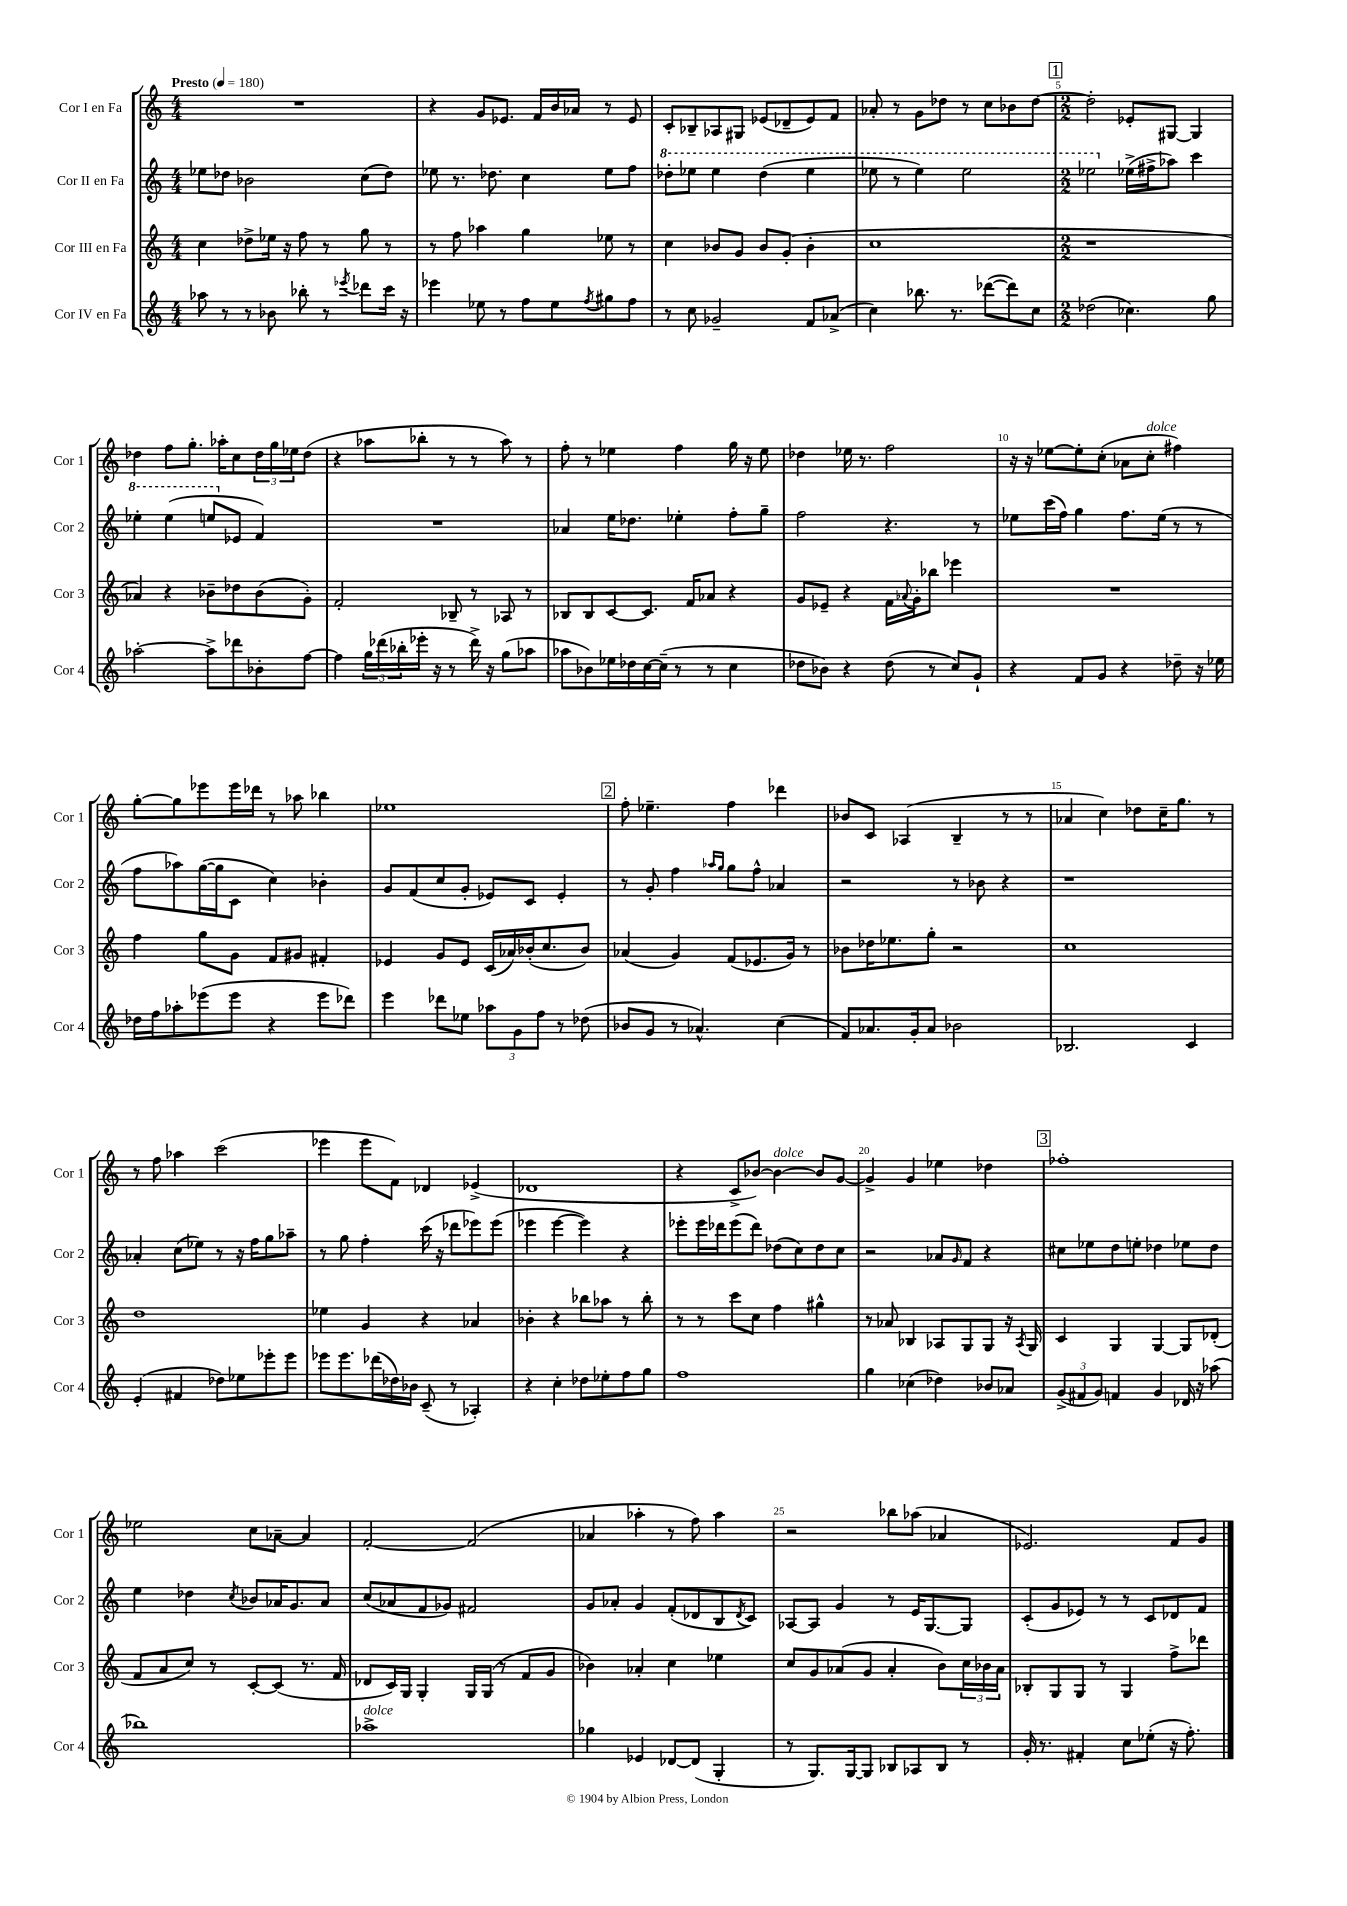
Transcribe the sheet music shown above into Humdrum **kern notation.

**kern	**kern	**kern	**kern
*part4	*part3	*part2	*part1
*staff4	*staff3	*staff2	*staff1
*I"Cor IV en Fa	*I"Cor III en Fa	*I"Cor II en Fa	*I"Cor I en Fa
*I'Cor 4	*I'Cor 3	*I'Cor 2	*I'Cor 1
*clefG2	*clefG2	*clefG2	*clefG2
*k[]	*k[]	*k[]	*k[]
*M4/4	*M4/4	*M4/4	*M4/4
*MM180	*MM180	*MM180	*MM180
=1	=1	=1	=1
!	!	!	!LO:TX:a:B:t=Presto
8aa-X\	4cc\	8ee-X\L	1r
8r	.	8dd-X\J	.
8r	8dd-X^\L	2b-X\	.
8b-X\	16ee-X\Jk	.	.
.	16r	.	.
8bb-X'\	8ff\	.	.
8r	8r	.	.
8qeee-X/	.	.	.
8ddd-X\L	8gg\	(8cc\L	.
16ccc\Jk	8r	8dd-\J)	.
16r	.	.	.
=2	=2	=2	=2
4eee-X\	8r	8ee-X\	4r
.	8ff\	8.r	.
8ee-X\	4aa-X\	.	8g/L
.	.	8.dd-X\	.
8r	.	.	8.e-X/J
8ff\L	4gg\	4cc\	.
.	.	.	16f/LL
8ee-\	.	.	16b/
.	.	.	16a-X/JJ
8qff/	.	.	.
8gg#X\	8ee-X\	8ee-\L	8r
8ff\J	8r	8ff\J	8e-/
=3	=3	=3	=3
*	*	*8va	*
8r	4cc\	8ddd-X'\L	8c'/L
8cc\	.	8eee-X\J	8B-X~/
2g-X~/	8b-X/L	4eee-\	8A-X/
.	8g/J	.	8G#X/J
.	8b-/L	(4ddd-\	(8e-X/L
.	(8g'/J	.	8d-X~/
8f/L	4b-'\	4eee-\	8e-/)
(8a-X^/J	.	.	8f/J
=4	=4	=4	=4
4cc\)	1cc	8eee-X\	8a-X'/
.	.	8r	8r
8.bb-X\	.	4eee-\)	8g\L
.	.	.	8dd-X\J
8.r	.	.	.
.	.	2eee-\	8r
([8ddd-X\L	.	.	8cc\L
8ddd-\])	.	.	8b-X\
8cc\J	.	.	[8dd-\J
!!LO:REH:place=s1:t=1
=5	=5	=5	=5
*M2/2	*M2/2	*M2/2	*M2/2
(2dd-X\	1r	2eee-X\	2dd-'\]
*	*	*X8va	*
4.cc-X\)	.	(16ee-X^\LL	8e-X'/L
.	.	16ff#X^\J	.
.	.	8aa-X\J)	[8G#X/J
.	.	4ccc\	4G#/]
8gg\	.	.	.
!!LO:LB:g=z
=6	=6	=6	=6
*	*	*8va	*
[2aa-X'\	4a-X/)	4eee-X'\	4dd-X\
.	4r	(4eee-\	8ff\L
.	.	.	8.gg'\J
8aa-^\L]	8b-X~\L	8eeen/L	.
.	.	.	16aa-X'\KL
*	*	*X8va	*
8ddd-X\	8dd-X\	8e-X/J	8cc\
8b-X'\	(8b-\	4f/)	24dd-\L
.	.	.	24gg\
.	.	.	24ee-X\J
[8ff\J	8g'\J)	.	(8dd-\J
=7	=7	=7	=7
4ff\]	2f'/	1r	4r
24gg\LL	.	.	8aa-X\L
(24ddd-X\	.	.	.
24bb-X'\	.	.	.
16eee-X'\JJ	.	.	8bb-X'\J
16r	.	.	.
8r	8B-X~/	.	8r
16ddd-^\)	8r	.	8r
16r	.	.	.
(8gg\L	8A-X/	.	8aa-\)
8aa-X\J	8r	.	8r
=8	=8	=8	=8
8aa-X\L	8B-X/L	4a-X/	8ff'\
8b-X\)	8B-/	.	8r
16ee-X\L	[8c/	16ee\KL	4ee-X\
16dd-X\	.	8.dd-X\J	.
[16cc\	8.c/J]	.	.
(16cc~\JJ]	.	.	.
8r	.	4ee-X'\	4ff\
.	16f/KL	.	.
8r	8a-X/J	.	.
4cc\	4r	8ff'\L	16gg\
.	.	.	16r
.	.	8gg~\J	8ee-\
=9	=9	=9	=9
8dd-X\L	8g/L	2ff\	4dd-X\
8b-X\J)	8e-X~/J	.	.
4r	4r	.	16ee-X\
.	.	.	8.r
(8dd-\	16f\LL	4.r	2ff\
.	8qqa-X/	.	.
.	16g'\J	.	.
8r	8bb-X\J	.	.
8cc/L)	4eee-X\	.	.
8g`/J	.	8r	.
=10	=10	=10	=10
4r	1r	8ee-X\L	16r
.	.	.	16r
.	.	(16ccc\L	[8ee-X\L
.	.	16ff\JJ)	.
8f/L	.	4gg\	8ee-'\]
8g/J	.	.	(8cc'\J
4r	.	8.ff\L	8a-X\L
!	!	!	!LO:TX:a:i:t=dolce
.	.	.	8cc'\J
.	.	(16ee-\Jk	.
8dd-X~\	.	8r	4ff#X\)
16r	.	8r	.
16ee-X\	.	.	.
!!LO:LB:g=z
=11	=11	=11	=11
16dd-X\LL	4ff\	8ff\L	[8gg'\L
16ff\J	.	.	.
8aa-X'\	.	8aa-X\)	8gg\]
(8eee-X\	8gg\L	([16gg\L	8eee-X\
.	.	16gg\J]	.
8eee-\J	8g\J	8c\J	16eee-\L
.	.	.	16ddd-X\JJ
4r	8f/L	4cc\)	8r
.	8g#X/J	.	8aa-X\
8eee-\L	4f#X'/	4b-X'\	4bb-X\
8ddd-X\J)	.	.	.
=12	=12	=12	=12
4eee\	4e-X/	8g/L	1ee-X
.	.	(8f/	.
8ddd-X\L	8g/L	8cc/	.
8ee-X\J	8e-/J	8g'/J	.
12aa-X\L	(16c/LL	8e-X/L)	.
.	16a-X/)	.	.
12g\	.	.	.
.	(16b-X'/J	8c/J	.
12ff\J	.	.	.
.	8.cc/	.	.
8r	.	4e-'/	.
(8dd-X\	8b-/J)	.	.
!!LO:REH:place=s1:t=2
=13	=13	=13	=13
8b-X/L	(4a-X/	8r	8ff'\
8g/J	.	8g'/	4.ee-X~\
8r	4g/)	4ff\	.
4.a-X^^/)	.	.	.
.	.	16qqaa-X/LL	.
.	.	16qqgg/JJ	.
.	(8f/L	8gg\L	4ff\
.	8.e-X/	8ff^^\J	.
(4cc\	.	4a-X/	4ddd-X\
.	16g/Jk)	.	.
.	8r	.	.
=14	=14	=14	=14
8f/L)	8b-X\L	2r	8b-X/L
8.a-X/	16dd-X\K	.	8c/J
.	8.ee-X\	.	.
.	.	.	(4A-X/
16g'/k	.	.	.
8a-/J	8gg'\J	.	.
2b-X\	2r	8r	4B~/
.	.	8b-X\	.
.	.	4r	8r
.	.	.	8r
=15	=15	=15	=15
2.B-X/	1cc	1r	4a-X/
.	.	.	4cc\)
.	.	.	8dd-X\L
.	.	.	16cc~\K
.	.	.	8.gg\J
4c/	.	.	.
.	.	.	8r
!!LO:LB:g=z
=16	=16	=16	=16
(4e'/	1dd	4a-X'/	8r
.	.	.	8ff\
4f#X/	.	(8cc\L	4aa-X\
.	.	8ee-X\J)	.
8dd-X\L)	.	8r	(2ccc\
8ee-X\	.	16r	.
.	.	16ff\KL	.
8eee-X'\	.	8gg\	.
8eee-\J	.	8aa-X~\J	.
=17	=17	=17	=17
8eee-X\L	4ee-X\	8r	4eee-X\
8.eee-\	.	8gg\	.
.	4g/	4ff'\	8eee-\L
(16ddd-X\L	.	.	.
16dd-X\)	.	.	8f\J)
16b-X\JJ	.	.	.
(8c~/	4r	(16ccc\	4d-X/
.	.	16r	.
8r	.	8ddd-X\L	.
4A-X'/)	4a-X/	8eee-X\)	(4e-X^/
.	.	(8eee-\J	.
=18	=18	=18	=18
4r	4b-X'\	4eee-X\	1d-X
4cc'\	4r	[4eee-\	.
8dd-X\L	8bb-X\L	4eee-\])	.
8ee-X'\	8aa-X\J	.	.
8ff\	8r	4r	.
8gg\J	8bb-'\	.	.
=19	=19	=19	=19
1ff	8r	8eee-X'\L	4r
.	8r	16eee-\L	.
.	.	16ddd-X\J	.
.	8ccc\L	(8eee-\	8c^/L
.	8cc\J	8ddd-\J)	[8b-X/J)
!	!	!	!LO:TX:a:i:t=dolce
.	4ff\	(8dd-X\L	4b-\_
.	.	8cc\)	.
.	4gg#X^^\	8dd-\	8b-/L]
.	.	8cc\J	[8g/J
=20	=20	=20	=20
4gg\	8r	2r	4g^/]
.	8a-X/	.	.
(4cc-X\	4B-X/	.	4g/
4dd-X\)	8A-X/L	8a-X/L	4ee-X\
.	.	16qqg/	.
.	8G/	8f/J	.
8b-X/L	8G/J	4r	4dd-X\
8a-X/J	16r	.	.
.	8qA-/	.	.
.	16G/	.	.
!!LO:REH:place=s1:t=3
=21	=21	=21	=21
(12g^/L	4c/	8cc#X\L	1ff-X'
12f#X/	.	.	.
.	.	8ee-X\	.
12g/J)	.	.	.
4fn/	4G/	8dd\	.
.	.	8een'\J	.
4g/	[4G/	4dd-X\	.
16d-X/	8G/L]	8ee-X\L	.
16r	.	.	.
(8aa-X\	(8d-X'/J	8dd-\J	.
!!LO:LB:g=z
=22	=22	=22	=22
1bb-X)	8f/L	4ee\	2ee-X\
.	8a/	.	.
.	8cc/J)	4dd-X\	.
.	8r	.	.
.	.	8qcc/	.
.	[8c'/L	8b-X/L	8cc\L
.	(8c/J]	16a-X/K	[8a-X~\J
.	.	8.g/	.
.	8.r	.	4a-/]
.	.	8a-/J	.
.	16f/	.	.
=23	=23	=23	=23
!LO:TX:a:i:t=dolce	!	!	!
1aa-X^	8d-X/L	(8cc/L	[2f'/
.	16c/L)	8a-X/	.
.	16G/JJ	.	.
.	4G'/	8f/	.
.	.	8g-X/J)	.
.	16G/LL	2f#X/	(2f/]
.	(16G/JJ	.	.
.	8r	.	.
.	8f/L	.	.
.	8g/J	.	.
=24	=24	=24	=24
4gg-X\	4b-X\)	8g/L	4a-X/
.	.	8a-X'/J	.
4e-X/	4a-X'/	4g/	4aa-X'\
[8d-X/L	4cc\	(8f'/L	8r
(8d-/J]	.	8d-X/	8ff\)
4G'/	4ee-X\	8B/	4aa-\
.	.	8qd-/	.
.	.	8c/J)	.
=25	=25	=25	=25
8r	8cc/L	[8A-X/L	2r
8.G/L)	8g/	8A-/J]	.
.	(8a-X/	4g/	.
[16G/k	.	.	.
8G/J]	8g/J	.	.
8B-X/L	4a-'/	8r	8bb-X\L
8A-X/	.	16e/KL	(8aa-X\J
.	.	[8.G/	.
8B-/J	8b\L)	.	4a-X/
8r	24cc\L	8G/J]	.
.	24b-X\	.	.
.	24a-\JJ	.	.
=26	=26	=26	=26
16g'/	8B-X'/L	(8c'/L	2.e-X/)
8.r	.	.	.
.	8G/	8g/	.
4f#X'/	8G/J	8e-X/J)	.
.	8r	8r	.
8cc\L	4G/	8r	.
(8ee-X'\J	.	8c/L	.
16r	8ff^\L	8d-X/	8f/L
8.ff'\)	.	.	.
.	8ddd-X\J	8f/J	8g/J
==	==	==	==
*-	*-	*-	*-
